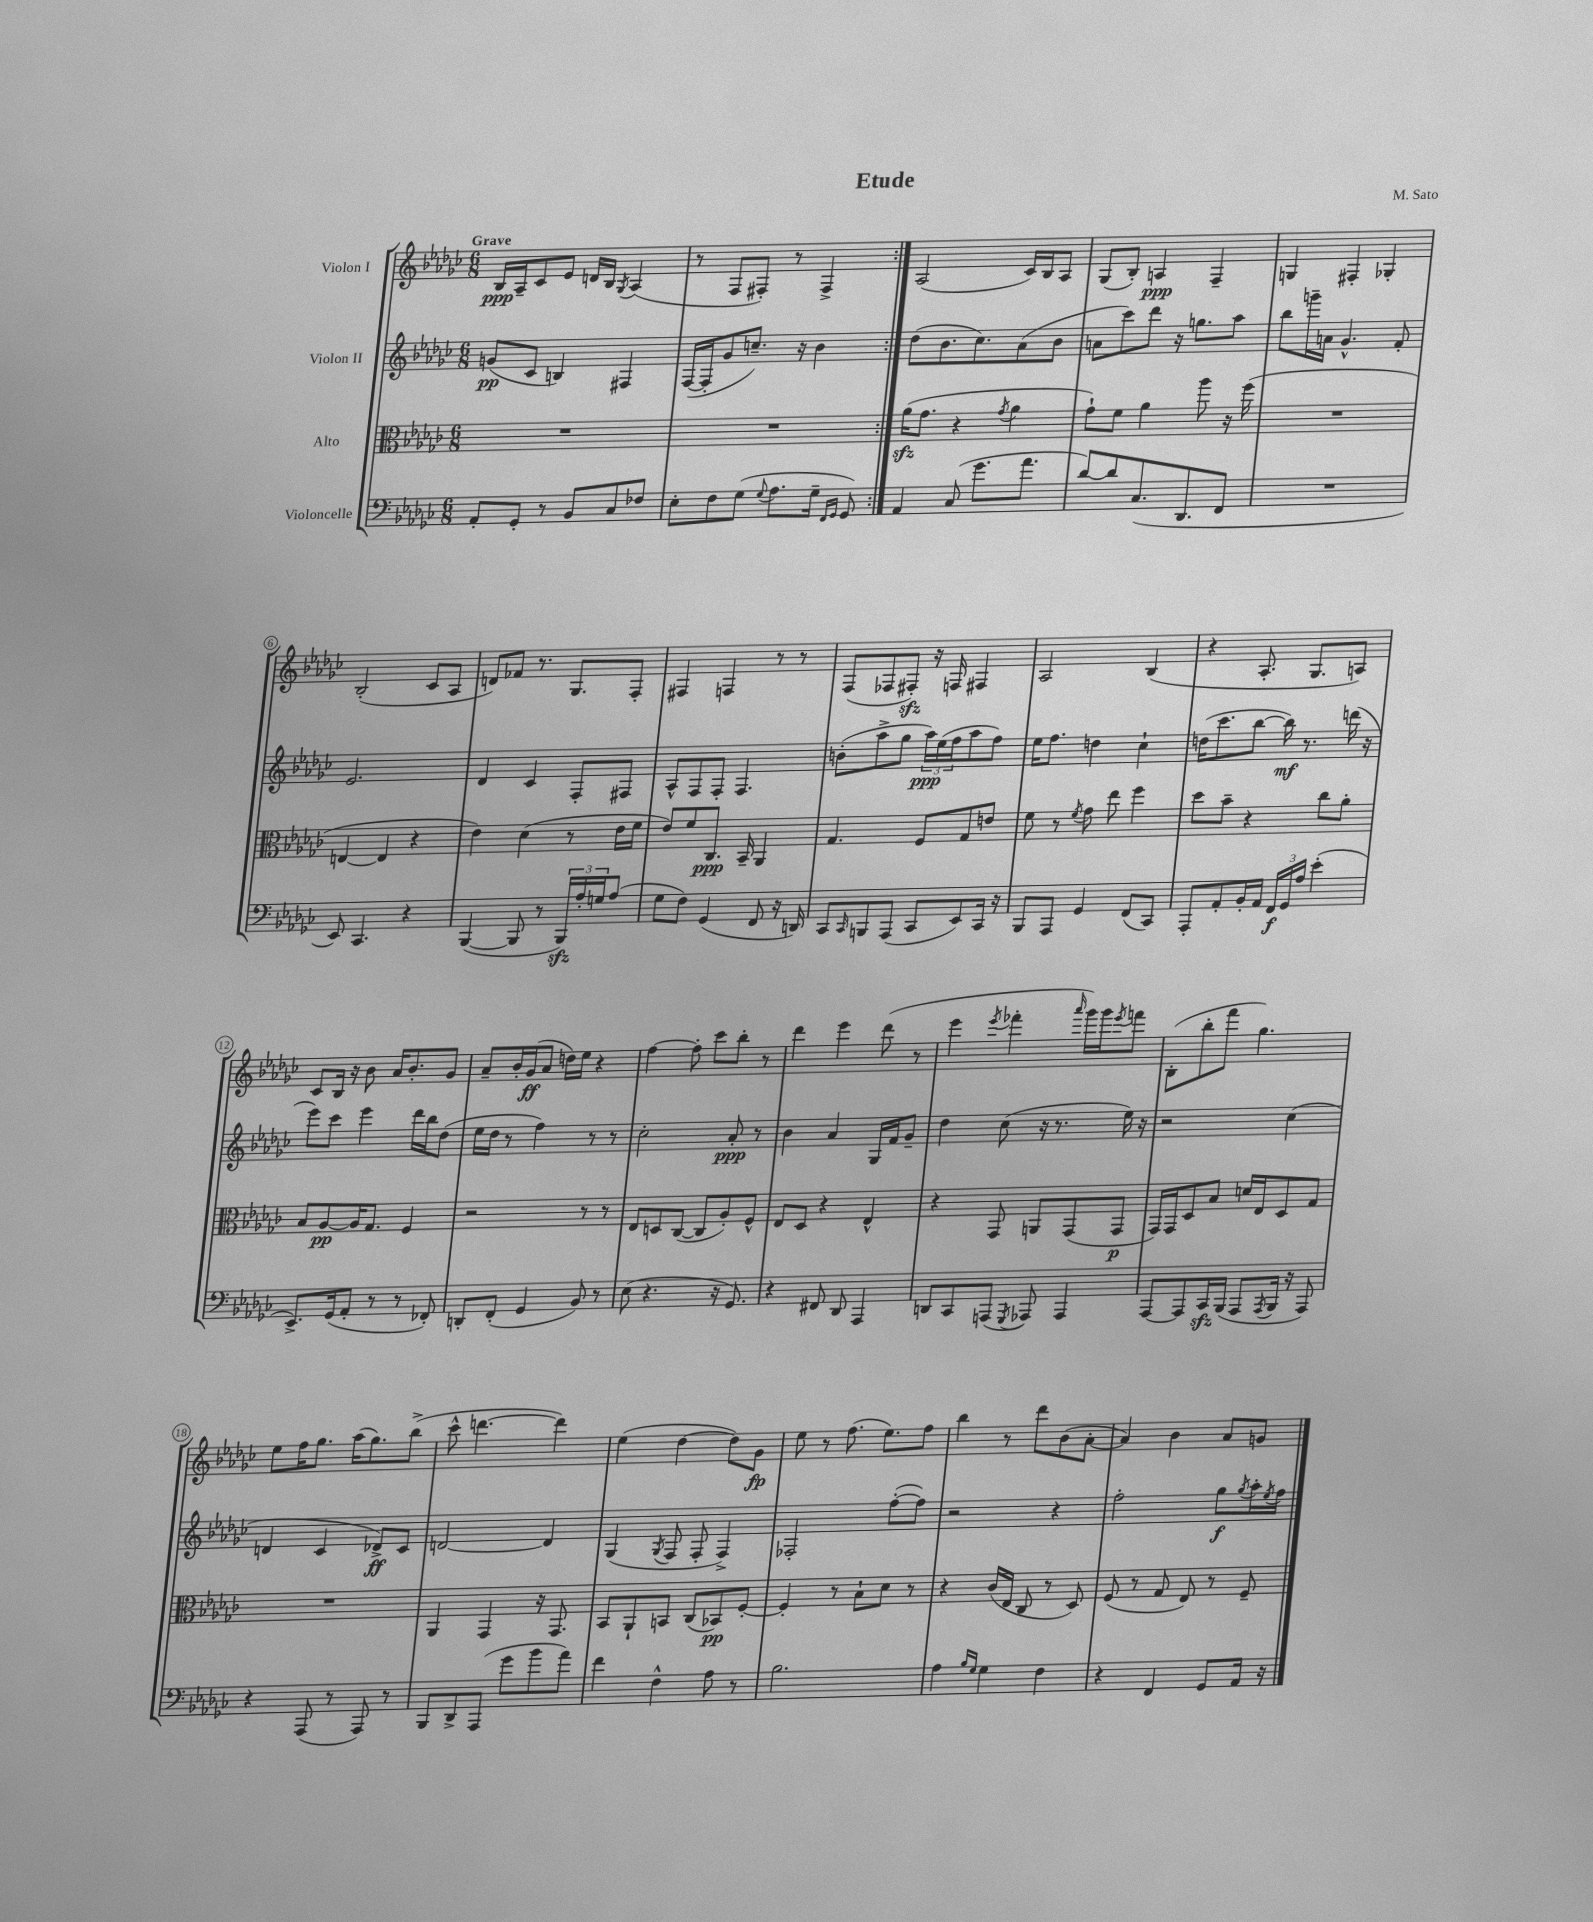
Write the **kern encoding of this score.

**kern	**kern	**kern	**kern
*staff4	*staff3	*staff2	*staff1
*clefF4	*clefC3	*clefG2	*clefG2
*k[b-e-a-d-g-c-]	*k[b-e-a-d-g-c-]	*k[b-e-a-d-g-c-]	*k[b-e-a-d-g-c-]
*M6/8	*M6/8	*M6/8	*M6/8
8AA-'/L	2.r	(8g/L	16B-/LL
.	.	.	16A-~/J
8GG-'/J	.	8c-/J	8c-/
8r	.	4B/)	8e-/J
8BB-/L	.	.	16d/LL
.	.	.	16B-/JJ
.	.	.	8qG-/
8C-/	.	4F#/	(4A-/
8F-/J	.	.	.
=	=	=	=
8E-'\L	2.r	([16F/LL	8r
.	.	16F'/]J	.
8F\	.	8g-/	8F/L
(8G-\J	.	8.cc~/J)	8F#'/J)
8qqG-/	.	.	.
8.A-\L	.	.	8r
.	.	16r	.
.	.	4b-\	4F#^/
16G-~\Jk	.	.	.
16qqFF/LL	.	.	.
16qqGG-/JJ	.	.	.
8GG-/)	.	.	.
=:|!	=:|!	=:|!	=:|!
4AA-/	(16a-\LK	(8dd-\L	(2A-/
.	8.g-\J	.	.
.	.	8.b-\	.
(8C-/	4r	.	.
.	.	8.cc-\)	.
8.g-\L	.	.	.
.	8qg-/	.	.
.	4a-\	(8a-\	16c-/LL)
8.a-\J	.	.	16B-/J
.	.	8b-\J	8A-/J
=	=	=	=
[8d-/L)	8g-`\L)	8a\L	(8G-/L
8d-/]	8f\J	8ccc-\)	8B-'/J)
(8.C-/	4a-\	8ddd-\J	4A/
.	.	16r	.
8.DD-/	.	8.gg\L	.
.	8aa-\	.	4F~/
8FF/J	16r	8aa-\J	.
.	(16ff\	.	.
=	=	=	=
2.r	2.r	8bb-\L	4G/
.	.	16ggg~\L	.
.	.	16a\JJ	.
.	.	4.g-^^/	4F#'/
.	.	.	4G-'/
.	.	8f'/	.
=	=	=	=
8EE-/)	[4E/	2.e-/	(2B-'/
4.CC-/	.	.	.
.	4E/]	.	.
4r	4r	.	8c-/L
.	.	.	8A-/J
=	=	=	=
([4BBB-/	4e-\)	4d-/	8d/L)
.	.	.	8f-/J
8BBB-/]	(4d-\	4c-/	8.r
8r	.	.	.
.	.	.	8.G-/L
24BBB-/LL)	8r	8F'/L	.
24A-'/	.	.	.
24G/J	.	.	.
(8A-/J	16e-\LL	8F#/J	8F'/J
.	16f\JJ	.	.
=	=	=	=
8G-\L	8e-/L)	8A-^^/L	4F#/
8F\J)	8f/	8F/	.
(4GG-/	8.C-/J	8F'/J	4F/
.	.	4.F/	.
.	16BB-~/	.	.
8FF/	4AA-/	.	8r
16r	.	.	8r
16DD/)	.	.	.
=	=	=	=
8CC-/L	4.G-/	(8b'\L	(8F/L
16qqCC-/	.	.	.
8BBB/	.	8aa-^\	8F-/
(8AAA-/J	.	8gg-\J	8F#'/J)
8CC-/L	8F/L	24aa-\LL)	16r
.	.	(24ee-\	.
.	.	.	16F/
.	.	24ff\J	.
8EE-/)	8G-/	8aa-\	4F#/
16CC-/Jk	8e/J	8ff\J)	.
16r	.	.	.
=	=	=	=
8BBB-/L	8f\	16ee-\LK	2A-/
.	.	8.ff\J	.
8AAA-/J	8r	.	.
.	8qf/	.	.
4GG-/	8g-\	4dd\	.
.	8ee-\	.	.
(8FF/L	4ff\	4cc-`\	(4B-/
8CC-/J)	.	.	.
=	=	=	=
8AAA-'/L	8dd-\L	(16dd\LK	4r
.	.	8.ccc-\	.
8AA-'/	8b-~\J	.	.
16BB-'/L	4r	[8bb-\J	8.A-'/
16AA-/JJ	.	.	.
24FF/LL	.	16bb-\])	.
24GG-/	.	.	.
.	.	8.r	8.G-/L
24A-/JJ	.	.	.
(4e-'\	8cc-\L	.	.
.	8a-'\J	(16ddd\	8A/J)
.	.	16r	.
=	=	=	=
8.EE-^/L)	8B-/L	8eee-\L)	8c-/L
.	[8A-/	8ccc-\J	16B-/Jk
(16GG-/k	.	.	16r
8AA-'/J	16A-/]K	4eee-\	8b-\
.	8.G-/J	.	.
8r	.	.	16a-/LK
.	.	.	8.b-'/
8r	4F/	16ddd-\LL	.
.	.	16bb-\J	.
8FF-'/)	.	(8dd-\J	8g-/J
=	=	=	=
8DD'/L	2r	16ee-\LL	8a-~/L
.	.	16dd-\JJ	.
(8FF'/J	.	8r	16b-'/L
.	.	.	(16g-/J
4GG-/	.	4ff\)	8a-/J
.	.	.	16dd\LL)
.	.	.	16ee-\JJ
8BB-/)	8r	8r	4r
8r	8r	8r	.
=	=	=	=
(8E-\	8E-/L	2cc-'\	[4ff\
4.r	8D/	.	.
.	([8C-/J	.	8ff'\]
.	8C-/]L	.	8ccc-\L
16r	8A-'/)	8a-'/	8bb-'\J
8.GG-/)	.	.	.
.	8F^^/J	8r	8r
=	=	=	=
4r	8E-/L	4b-\	4ddd-\
.	8D-/J	.	.
8FF#/	4r	4a-/	4eee-\
8DD-/	.	.	.
4AAA-/	4E-^^/	16G-/LL	(8ddd-\
.	.	16f/J	.
.	.	8g-~/J	8r
=	=	=	=
8DD/L	4r	4dd-\	4eee-\
8CC-/	.	.	.
.	.	.	8qeee-/
(8AAA/J	8GG-/	(8cc-\	4fff-'\
8qGGG-/	.	.	.
8AAA-/)	8AA/L	16r	.
.	.	8.r	.
.	.	.	16qqaaa-/
4AAA-/	(8GG-/	.	16ggg-\LL)
.	.	.	16ggg-\J
.	.	.	8qeee-/
.	8GG-/J	16ee-\)	8fff\J
.	.	16r	.
=	=	=	=
[8AAA-/L	16GG-/LL)	2r	(8B-'\L
.	16GG-/J	.	.
8AAA-/]	8D-/	.	8bb-'\
16CC-/L	8B-/J	.	8fff\J
(16BBB-/JJ	.	.	.
8AAA-/L	16d/LL	.	4.gg-\)
.	16E-/J	.	.
8qAAA-/	.	.	.
16BBB-/Jk	8D-/	(4cc-\	.
16r	.	.	.
8AAA-/)	8G-/J	.	.
=	=	=	=
4r	2.r	4d/	8ee-\L
.	.	.	16ff\K
.	.	.	8.gg-\J
(8AAA-/	.	4c-/	.
8r	.	.	(16aa-\LK
.	.	.	8.gg-\)
8AAA-/)	.	8d-^/L)	.
8r	.	8c-/J	(8bb-^\J
=	=	=	=
8BBB-/L	4AA-/	[2d/	8ccc-^^\
8DD-^/	.	.	[4.ddd\
(8AAA-/J	4GG-/	.	.
8g-\L	.	.	.
8b-\	16r	4d/]	4ddd\])
.	8.GG-/	.	.
8a-\J)	.	.	.
=	=	=	=
4f\	8BB-/L	(4G-/	(4ee-\
.	8AA-`/	.	.
.	.	8qG-/	.
4F^^\	8BB/J	8F/	[4dd-\
.	(8C-/L	8F'/	.
8A-\	8BB-/)	4F^/)	8dd-\]L)
8r	[8F'/J	.	8g-\J
=	=	=	=
2.B-\	4F'/]	2F-'/	8ee-\
.	.	.	8r
.	8r	.	(8.ff\
.	8B-`\L	.	.
.	.	.	8.ee-\L)
.	8d-\J	([8ff'\L	.
.	8r	8ff\]J)	8ff\J
=	=	=	=
4A-\	4r	2r	4bb-\
16qqB-/LL	.	.	.
16qqG-/JJ	.	.	.
4G-\	(16c-/LL	.	8r
.	16E-/JJ	.	.
.	8C-/	.	8ddd-\L
4F\	8r	4r	(8b-\
.	8D-/)	.	[8a-'\J
=	=	=	=
4r	(8F/	2ff'\	4a-/])
.	8r	.	.
4FF/	8G-/	.	4b-\
.	8E-/)	.	.
8GG-/L	8r	8gg-\L	8a-/L
.	.	8qgg-/	.
16AA-/Jk	8F~/	16aa-'\L	8g/J
.	.	8qee-/	.
16r	.	16ff\JJ	.
==	==	==	==
*-	*-	*-	*-
